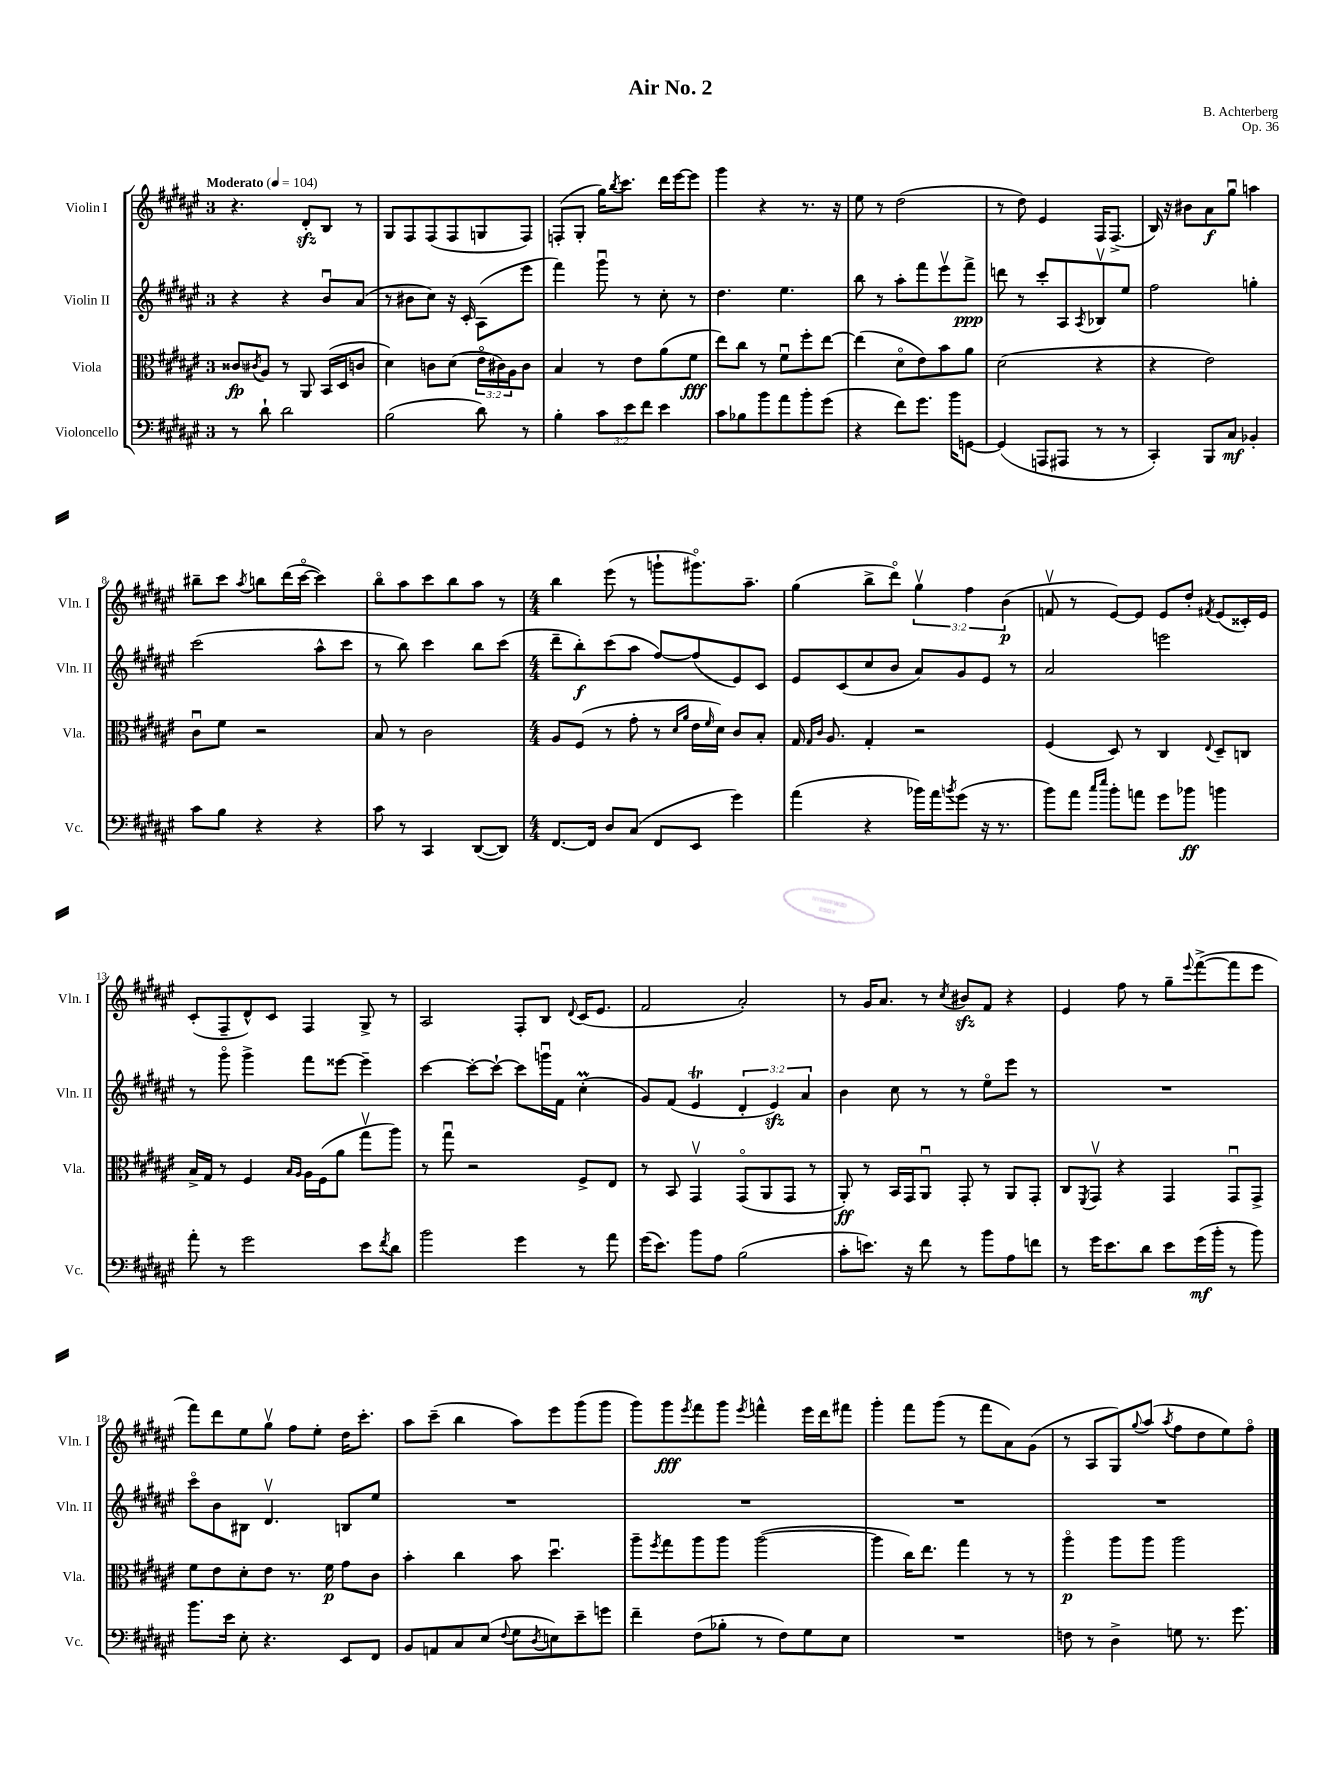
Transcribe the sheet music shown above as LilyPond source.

\header { title = "Air No. 2" composer = "B. Achterberg" opus = "Op. 36" }
<<
\new StaffGroup <<
\new Staff = "s0" \with { instrumentName = "Violin I" shortInstrumentName = "Vln. I" } {
    \clef treble \key fis \major \once \override Staff.TimeSignature.style = #'single-digit \time 3/4 \override Staff.TupletNumber.text = #tuplet-number::calc-fraction-text \tempo "Moderato" 4 = 104
    r4. dis'8-.\sfz b8 r8 |
    gis8 fis8 fis8( fis8 g8 fis8) |
    f8-.( gis8-. gis''16) \acciaccatura { b''8 } cis'''8. dis'''16 eis'''16~ eis'''8 |
    gis'''4 r4 r8. r16 |
    eis''8 r8 dis''2( |
    r8 dis''8) eis'4 fis16 fis8.->( |
    b16) r16 bis'8 ais'8\f gis''8\downbow a''4 |
    bis''8-- cis'''8 \acciaccatura { ais''8 } b''8 dis'''16( cis'''16~\flageolet cis'''4) |
    b''8\flageolet ais''8 cis'''8 b''8 ais''8 r8 |
    \numericTimeSignature \time 4/4 b''4 eis'''8( r8 g'''8-! gis'''8.\flageolet) ais''8.-- |
    gis''4( b''8-> dis'''8\flageolet) \tuplet 3/2 { gis''4\upbow fis''4 b'4\p( } |
    f'8\upbow r8 eis'8~) eis'8 eis'8 dis''8-. \acciaccatura { fis'8 } eis'8( cisis'16-.) eis'16 |
    cis'8-.( fis8-- dis'8-^) cis'8 fis4 gis8-> r8 |
    ais2 fis8-. b8 \appoggiatura { dis'8 } cis'16( eis'8. |
    fis'2 ais'2-.) |
    r8 gis'16 ais'8. r8 \acciaccatura { cis''8 } bis'8\sfz fis'8 r4 |
    eis'4 fis''8 r8 gis''8-- \appoggiatura { eis'''8 } fis'''8~->( fis'''8 eis'''8 |
    fis'''8) dis'''8 eis''8 gis''8\upbow fis''8 eis''8-. dis''16 cis'''8.-. |
    ais''8 cis'''8--( b''4 ais''8) eis'''8 gis'''8( gis'''8 |
    gis'''8) gis'''8\fff \acciaccatura { eis'''8 } fis'''8 gis'''8 \acciaccatura { eis'''8 } f'''4-^ eis'''16 dis'''16 fis'''8 |
    gis'''4-. fis'''8 gis'''8( r8 fis'''8 ais'8) gis'8( |
    r8 ais8 gis8) \appoggiatura { gis''8 } ais''8( \acciaccatura { ais''8 } fis''8 dis''8 eis''8) fis''8\flageolet \bar "|." |
}
\new Staff = "s1" \with { instrumentName = "Violin II" shortInstrumentName = "Vln. II" } {
    \clef treble \key fis \major \once \override Staff.TimeSignature.style = #'single-digit \time 3/4 \override Staff.TupletNumber.text = #tuplet-number::calc-fraction-text
    r4 r4 b'8\downbow ais'8( |
    r8 bis'8 cis''8) r16 cis'16-. ais8( eis'''8 |
    fis'''4) gis'''8\downbow r8 cis''8-. r8 |
    dis''4. eis''4. |
    b''8 r8 ais''8-. fis'''8 eis'''8\upbow fis'''8->\ppp |
    d'''8 r8 cis'''8-. ais8 \acciaccatura { ais8 } bes8\upbow eis''8 |
    fis''2 g''4-. |
    cis'''2( ais''8-^ cis'''8 |
    r8 b''8) cis'''4 b''8 cis'''8( |
    \numericTimeSignature \time 4/4 dis'''8-- b''8-.\f) cis'''8( ais''8 fis''8~) fis''8( eis'8) cis'8 |
    eis'8 cis'8( cis''8 b'8 ais'8) gis'8 eis'8 r8 |
    ais'2 e'''2 |
    r8 gis'''8\flageolet gis'''4-> fis'''8 eisis'''8~ eisis'''4-- |
    cis'''4~ cis'''8~-. cis'''8~-! cis'''8 g'''16\downbow fis'16 cis''4-.\prall( |
    gis'8) fis'8( eis'4\trill \tuplet 3/2 { dis'4-. eis'4\sfz) ais'4 } |
    b'4 cis''8 r8 r8 eis''8\flageolet eis'''8 r8 |
    R1 |
    cis'''8\flageolet b'8 bis8 dis'4.\upbow b8 eis''8 |
    R1 |
    R1 |
    R1 |
    R1 \bar "|." |
}
\new Staff = "s2" \with { instrumentName = "Viola" shortInstrumentName = "Vla." } {
    \clef alto \key fis \major \once \override Staff.TimeSignature.style = #'single-digit \time 3/4 \override Staff.TupletNumber.text = #tuplet-number::calc-fraction-text
    cisis'8\fp \acciaccatura { cis'8 } ais8 r8 ais,8 b,16( dis16 c'8 |
    dis'4) c'8 dis'8( \tuplet 3/2 { eis'16\flageolet cis'16) ais16 } cis'8 |
    b4 r8 eis'8 ais'8( fis'8\fff |
    eis''8) cis''8 r8 fis'8\downbow fis''8-. eis''8~ |
    eis''4( dis'8\flageolet eis'8) b'8 ais'8 |
    dis'2( r4 |
    r4 eis'2) |
    cis'8\downbow fis'8 r2 |
    b8 r8 cis'2 |
    \numericTimeSignature \time 4/4 ais8 fis8( r8 gis'8-. r8 \grace { dis'16 ais'16 } eis'16 \grace { fis'16 } dis'16) cis'8 b8-. |
    gis16 \grace { gis16 cis'16 } ais8. gis4-. r2 |
    fis4( dis8) r8 cis4 \appoggiatura { eis8 } dis8-- c8 |
    b16-> gis16 r8 fis4 \grace { b16 ais16 } ais16 fis16( ais'8 gis''8\upbow ais''8) |
    r8 gis''8\downbow r2 fis8-> eis8 |
    r8 b,8 gis,4\upbow gis,8\flageolet( ais,8 gis,8 r8 |
    ais,8-.\ff) r8 b,16 gis,16 ais,8\downbow gis,8-. r8 ais,8 gis,8-. |
    cis8 \acciaccatura { fis,8 } gis,8\upbow r4 gis,4 gis,8\downbow gis,8-> |
    fis'8 eis'8 dis'8-. eis'8 r8. fis'16\p gis'8 cis'8 |
    b'4-. cis''4 b'8 dis''4.\downbow |
    ais''8-- \acciaccatura { fis''8 } gis''8 ais''8 ais''8 ais''2~( |
    ais''4 cis''16) eis''8. gis''4 r8 r8 |
    ais''4\flageolet\p ais''8 ais''8 ais''2 \bar "|." |
}
\new Staff = "s3" \with { instrumentName = "Violoncello" shortInstrumentName = "Vc." } {
    \clef bass \key fis \major \once \override Staff.TimeSignature.style = #'single-digit \time 3/4 \override Staff.TupletNumber.text = #tuplet-number::calc-fraction-text
    r8 dis'8-! dis'2 |
    b2( dis'8) r8 |
    b4-. \tuplet 3/2 { cis'8 eis'8 fis'8 } eis'4 |
    cis'8 bes8 b'8 ais'8 b'8-. gis'8( |
    r4 fis'8) gis'8. b'16 g,8~ |
    g,4( a,,8 ais,,8 r8 r8 |
    cis,4-.) b,,8 cis8\mf bes,4-. |
    cis'8 b8 r4 r4 |
    cis'8 r8 cis,4 dis,8~( dis,8) |
    \numericTimeSignature \time 4/4 fis,8.~ fis,16 dis8 cis8( fis,8 eis,8 gis'4) |
    ais'4( r4 bes'16) ais'16 \acciaccatura { b'8 } gis'8( r16 r8. |
    b'8) ais'8 \grace { cis''16 eis''16 } b'8-. a'8 gis'8 bes'8\ff b'4 |
    ais'8-. r8 gis'2 eis'8 \acciaccatura { fis'8 } dis'8 |
    b'2 gis'4 r8 ais'8 |
    gis'16( eis'8.) b'8 ais8 b2( |
    cis'8-. e'8.) r16 fis'8 r8 b'8 ais8 f'8 |
    r8 gis'16 eis'8. dis'8 eis'8 gis'16\mf( b'16-. r8 b'8) |
    b'8. eis'16 eis8-. r4. eis,8 fis,8 |
    b,8 a,8 cis8 eis8( \appoggiatura { fis8 } gis8 \acciaccatura { dis8 } e8) eis'8-- g'8 |
    fis'4-- fis8( bes8-. r8 fis8) gis8 eis8 |
    R1 |
    f8 r8 dis4-> g8 r8. gis'8. \bar "|." |
}
>>
>>
